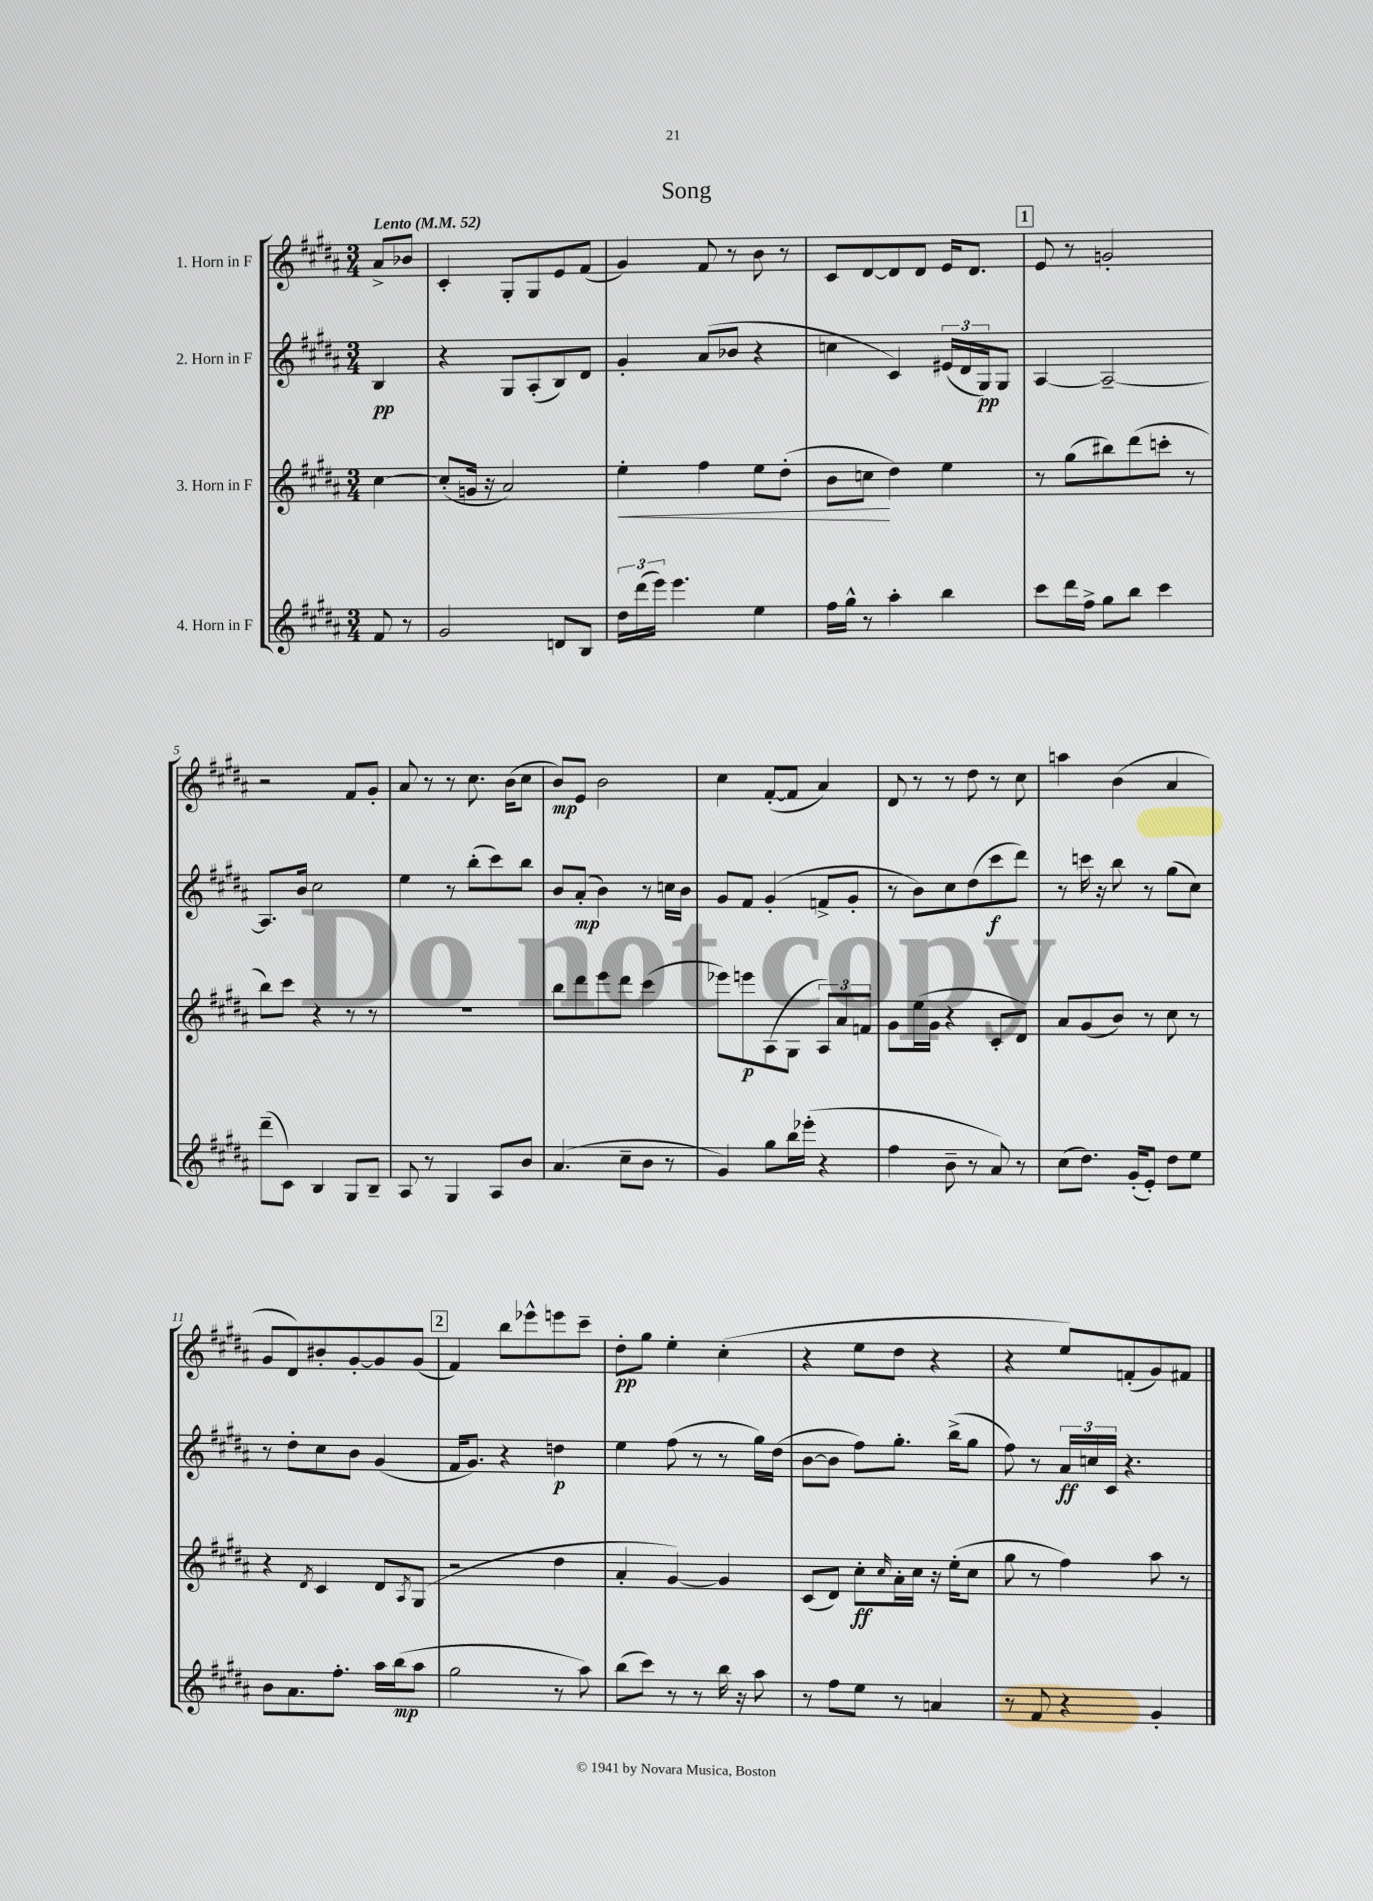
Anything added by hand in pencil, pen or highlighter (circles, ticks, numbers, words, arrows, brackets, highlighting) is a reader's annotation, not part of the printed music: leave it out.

**kern	**kern	**kern	**kern
*staff4	*staff3	*staff2	*staff1
*clefG2	*clefG2	*clefG2	*clefG2
*k[f#c#g#d#a#]	*k[f#c#g#d#a#]	*k[f#c#g#d#a#]	*k[f#c#g#d#a#]
*M3/4	*M3/4	*M3/4	*M3/4
*MM52	*MM52	*MM52	*MM52
8f#	[4cc#	4B	8a#^
8r	.	.	8b-
=	=	=	=
2g#	(8cc#']	4r	4c#'
.	16g	.	.
.	16r	.	.
.	2a#)	8G#	8G#'
.	.	(8A#'	8G#
8d	.	8B)	8e
8B	.	8d#	(8f#
=	=	=	=
24dd#	4ee'	4g#'	4g#)
(24ddd#	.	.	.
24eee)	.	.	.
4.eee	.	.	.
.	4ff#	(8a#	8f#
.	.	8b-	8r
4ee	8ee	4r	8b
.	(8dd#'	.	8r
=	=	=	=
16ff#	8b	4cc	8c#
16gg#^^	.	.	.
8r	8cc	.	[8d#
4aa#'	4dd#)	4c#)	8d#]
.	.	.	8d#
4bb	4ee	(24e#	16e
.	.	24d#	.
.	.	.	8.d#
.	.	24G#)	.
.	.	8G#	.
=	=	=	=
8ccc#	8r	[4A#	8e
16ddd#	(8gg#	.	8r
16ff#^	.	.	.
8gg#	8bb#)	2A#~_	2g'
8bb	(8ddd#	.	.
4ccc#	8ccc'	.	.
.	8r	.	.
=	=	=	=
(8ddd#~	8bb)	8.A#]	2r
8c#)	8ccc#	.	.
.	.	16b	.
4B	4r	2cc#	.
8G#	8r	.	8f#
8B~	8r	.	8g#'
=	=	=	=
8A#	2.r	4ee	8a#
8r	.	.	8r
4G#	.	8r	8r
.	.	(8bb'	8.cc#
8A#	.	8ccc#)	.
.	.	.	(16b
8b	.	8bb	8cc#
=	=	=	=
(4.a#	8bb	8b	8b)
.	8ddd#	(8a#'	8e
.	8eee	4b)	2b
8cc#~	8ddd#	.	.
8b	(4ccc#	8r	.
8r	.	16cc	.
.	.	16b	.
=	=	=	=
4g#)	8eee-)	8g#	4cc#
.	8eee	8f#	.
8gg#	(8A#	(4g#'	([8f#'
16bb	8G#	.	8f#]
(16eee-'	.	.	.
4r	12A#)	8f^	4a#)
.	12a#	.	.
.	.	8g#'	.
.	12f	.	.
=	=	=	=
4ff#	8g#	8r	8d#
.	(16ee	8b)	8r
.	16g#	.	.
8b~	4r	8cc#	8r
8r	.	(8dd#	8dd#
8a#)	8c#'	8ccc#	8r
8r	8d#)	8ddd#)	8cc#
=	=	=	=
(8cc#	8a#	8r	4aa
8.dd#)	(8g#	16ccc	.
.	.	16r	.
.	8b)	8bb	(4b
(16g#'	.	.	.
8e')	8r	8r	.
8dd#	8cc#	(8gg#	4a#
8ee	8r	8cc#)	.
=	=	=	=
8b	4r	8r	8g#
8.a#	.	8dd#'	8d#)
.	8qd#	.	.
.	4c#	8cc#	8b#'
8.ff#'	.	.	.
.	.	8b	[8g#'
16aa#	8d#	(4g#	8g#]
(16bb	.	.	.
.	8qA#	.	.
8aa#	(8G#	.	(8g#
=	=	=	=
2gg#	2r	16f#	4f#)
.	.	8.g#)	.
.	.	4r	8bb
.	.	.	8eee-^^
8r	4dd#	4dd	8eee
8aa#)	.	.	8ccc#~
=	=	=	=
(8bb	4a#'	4ee	8dd#'
8ccc#)	.	.	8gg#
8r	[4g#)	(8ff#	4ee'
8r	.	8r	.
16bb	4g#]	8r	(4cc#'
16r	.	.	.
8aa#	.	16gg#)	.
.	.	(16dd#	.
=	=	=	=
8r	(8c#	[8b	4r
8ff#	8d#)	8b]	.
8ee	8cc#'	8ff#)	8ee
.	16qqcc#	.	.
8r	16a#'	8.gg#'	8dd#
.	16cc#	.	.
4a	16r	.	4r
.	(16ee'	(16bb^	.
.	8cc#	8gg#	.
=	=	=	=
8r	8gg#	8ff#)	4r
8f#	8r	8r	.
4r	4ff#)	24a#	8ee)
.	.	24cc	.
.	.	24c#	.
.	.	4.r	(8f'
4g#'	8aa#	.	8g#)
.	8r	.	8f#
==	==	==	==
*-	*-	*-	*-
